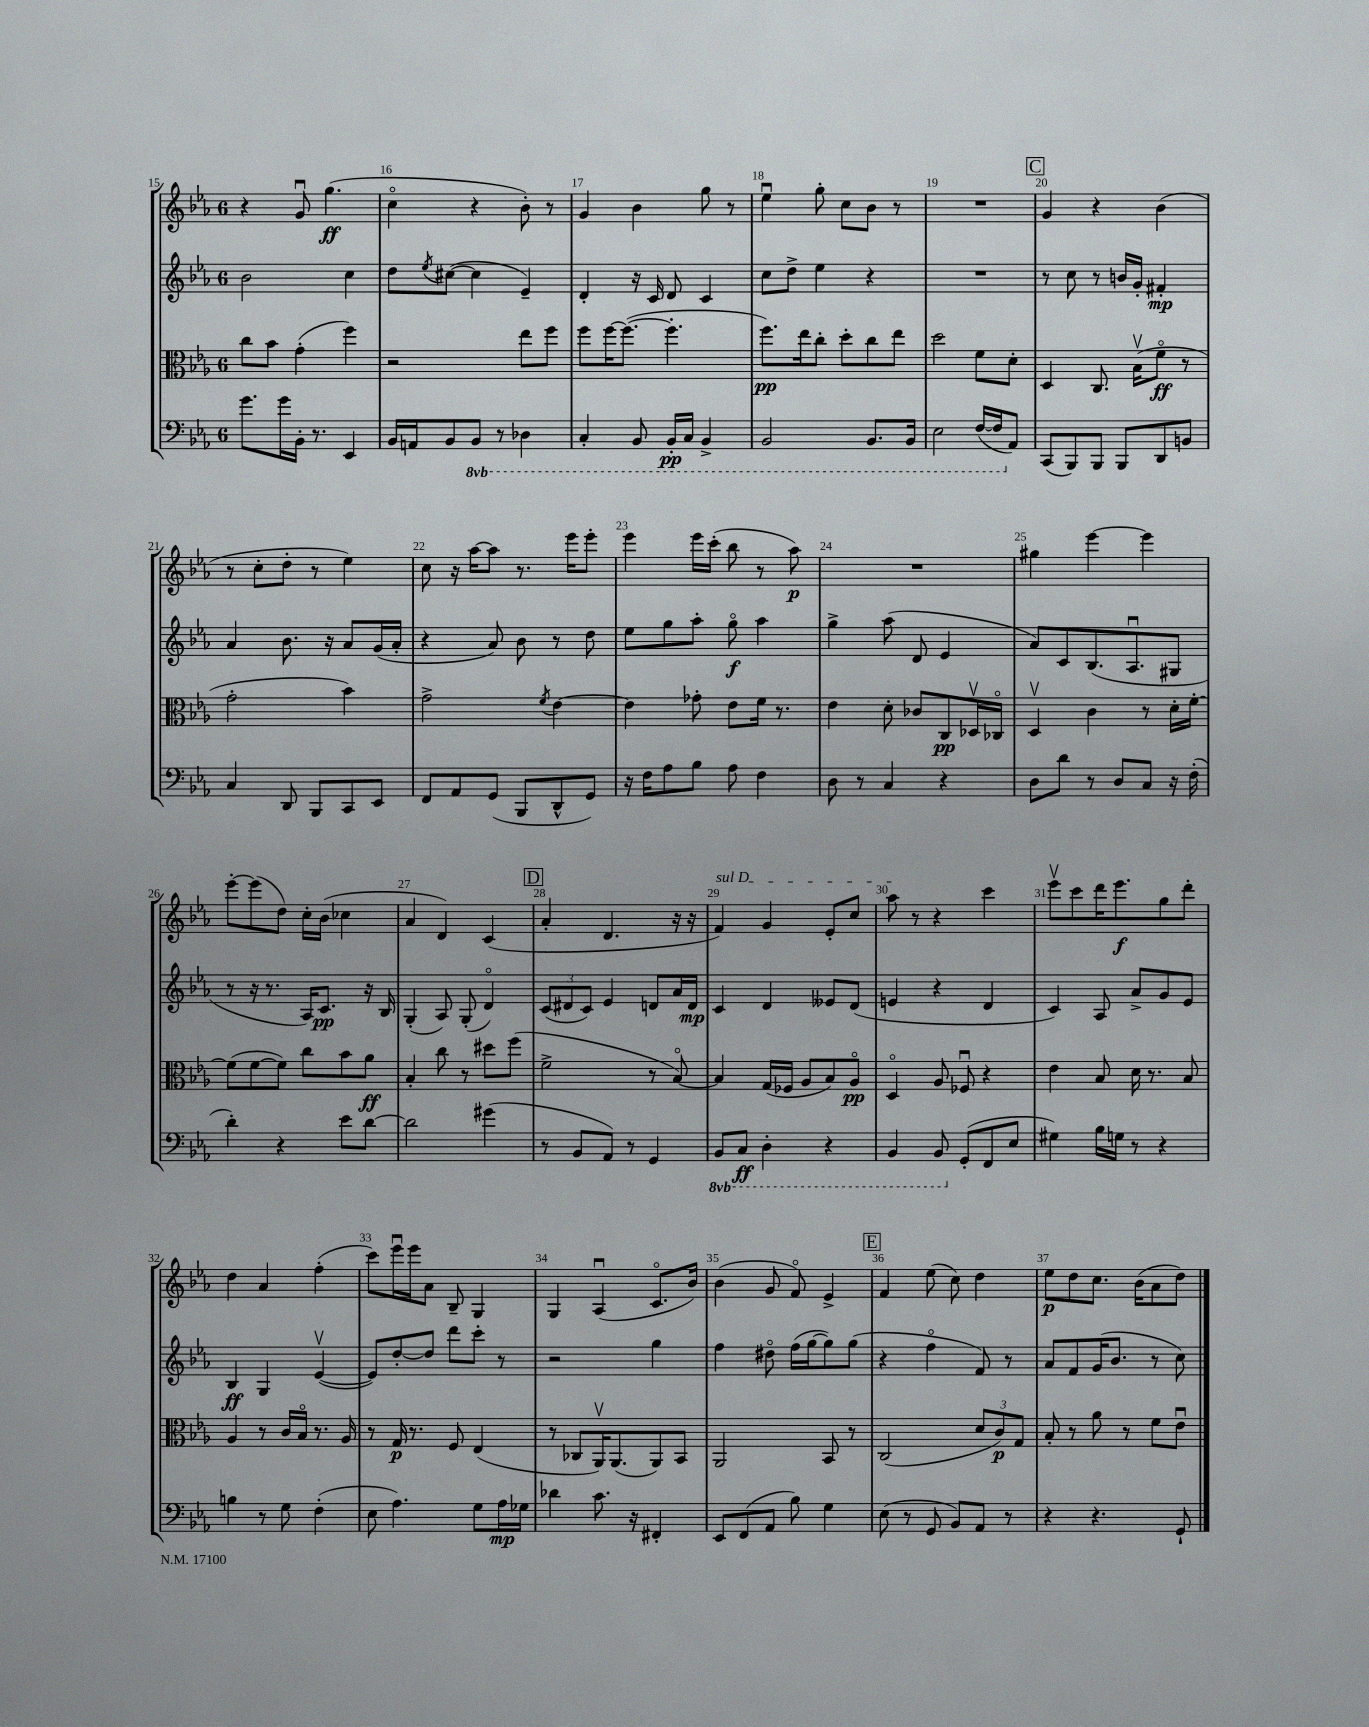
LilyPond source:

<<
\new StaffGroup <<
\new Staff = "s0" {
    \clef treble \key ees \major \once \override Staff.TimeSignature.style = #'single-digit \time 6/8
    r4 g'8\downbow g''4.\ff( |
    c''4\flageolet r4 bes'8-.) r8 |
    g'4 bes'4 g''8 r8 |
    ees''4\downbow g''8-. c''8 bes'8 r8 |
    R2. |
    \mark \markup { \box "C" } g'4 r4 bes'4( |
    r8 c''8-. d''8-. r8 ees''4) |
    c''8 r16 aes''16~ aes''8 r8. ees'''16 ees'''8-. |
    ees'''4 ees'''16 c'''16-.( bes''8 r8 aes''8\p) |
    R2. |
    gis''4 ees'''4~ ees'''4 |
    ees'''8~-. ees'''8( d''8) c''16-. bes'16( ces''4 |
    aes'4 d'4) c'4( |
    \mark \markup { \box "D" } aes'4-. d'4. r16 r16 |
    \once \override TextSpanner.bound-details.left.text = \markup { \italic "sul D" } f'4\startTextSpan) g'4 ees'8-. c''8 |
    aes''8\stopTextSpan r8 r4 c'''4 |
    ees'''8\upbow c'''8 d'''16 ees'''8.\f g''8 d'''8-. |
    d''4 aes'4 f''4-.( |
    c'''8) ees'''16\downbow ees'''16 aes'8 bes8-- g4 |
    g4 aes4\downbow( c'8.\flageolet bes'16) |
    bes'4( g'8 f'8\flageolet) ees'4-> |
    \mark \markup { \box "E" } f'4 ees''8( c''8) d''4 |
    ees''8\p d''8 c''8. bes'16( aes'8 d''8) \bar "|." |
}
\new Staff = "s1" {
    \clef treble \key ees \major \once \override Staff.TimeSignature.style = #'single-digit \time 6/8
    bes'2 c''4 |
    d''8 \acciaccatura { ees''8 } cis''8~( cis''4 ees'4--) |
    d'4-. r16 c'16 d'8 c'4 |
    c''8 d''8-> ees''4 r4 |
    R2. |
    \mark \markup { \box "C" } r8 c''8 r8 b'16 g'16-. fis'4-.\mp |
    aes'4 bes'8. r16 aes'8 g'16( aes'16-. |
    r4 aes'8) bes'8 r8 d''8 |
    ees''8 g''8 aes''8-. g''8\flageolet\f aes''4 |
    g''4-> aes''8( d'8 ees'4 |
    aes'8) c'8 bes8.( aes8.\downbow gis8 |
    r8 r16 r8. aes16) c'8.\pp r16 bes16 |
    g4-.( aes8) g8-.( d'4\flageolet) |
    \mark \markup { \box "D" } \tuplet 3/2 { c'8( dis'8 c'8) } ees'4 d'8 aes'16 d'16\mp |
    c'4 d'4 eeses'8 d'8( |
    e'4 r4 d'4 |
    c'4) aes8 aes'8-> g'8 ees'8 |
    bes4\ff g4 ees'4~\upbow( |
    ees'8) d''8~-. d''8 d'''8 c'''8-. r8 |
    r2 g''4 |
    f''4 dis''8\flageolet f''16( g''16~ g''8) g''8( |
    \mark \markup { \box "E" } r4 f''4\flageolet f'8) r8 |
    aes'8 f'8 g'16( bes'8. r8 c''8) \bar "|." |
}
\new Staff = "s2" {
    \clef alto \key ees \major \once \override Staff.TimeSignature.style = #'single-digit \time 6/8
    c''8 bes'8 g'4-.( f''4) |
    r2 ees''8 f''8 |
    f''8 f''16~ f''8.~( f''4.-. |
    f''8.\pp) ees''16 c''8-. d''8-. c''8 ees''8 |
    d''2 f'8 d'8-. |
    \mark \markup { \box "C" } d4 c8. bes16\upbow( f'8\flageolet\ff r8 |
    g'2-. bes'4) |
    g'2-> \acciaccatura { f'8 } ees'4~ |
    ees'4 ges'8-. ees'8 f'16 r8. |
    ees'4 d'8-. ces'8 c8\pp des16\upbow ces16\flageolet |
    d4\upbow c'4 r8 d'16-. f'16~-. |
    f'8( f'8~ f'8) c''8 bes'8 aes'8\ff |
    bes4-. c''8 r8 dis''8 f''8( |
    \mark \markup { \box "D" } f'2-> r8 bes8~\flageolet) |
    bes4 g16( fes16 aes8 bes8) aes8\flageolet\pp |
    d4\flageolet aes8 fes8\downbow r4 |
    ees'4 bes8 d'16 r8. bes8 |
    aes4 r8 c'16 bes16\flageolet r8. aes16 |
    r8 g16\p r8. f8 ees4( |
    r8 ces8 aes,16\upbow) aes,8.( aes,8) bes,8 |
    aes,2 bes,8 r8 |
    \mark \markup { \box "E" } c2( \tuplet 3/2 { d'8 c'8\p) g8 } |
    bes8-. r8 aes'8 r8 f'8 ees'8\downbow \bar "|." |
}
\new Staff = "s3" {
    \clef bass \key ees \major \once \override Staff.TimeSignature.style = #'single-digit \time 6/8 \set Staff.ottavationMarkups = #ottavation-simple-ordinals
    g'8. g'16 bes,16-. r8. ees,4 |
    bes,16 a,16 bes,8 \ottava #-1 bes,,8 r8 des,4 |
    c,4-. bes,,8 bes,,16-.\pp c,16 bes,,4-> |
    bes,,2 bes,,8. bes,,16 |
    ees,2 f,16~( f,16 \ottava #0 aes,8) |
    \mark \markup { \box "C" } c,8( bes,,8) bes,,8 bes,,8 d,8 b,8 |
    c4 d,8 bes,,8 c,8 ees,8 |
    f,8 aes,8 g,8( bes,,8 d,8-^ g,8) |
    r16 f16 aes8 bes8 aes8 f4 |
    d8 r8 c4 r4 |
    d8 d'8 r8 d8 c8 r16 f16-.( |
    d'4-.) r4 ees'8 d'8~ |
    d'2 gis'4( |
    \mark \markup { \box "D" } r8 bes,8 aes,8) r8 g,4 |
    \ottava #-1 bes,,8 c,8\ff d,4-. r4 |
    bes,,4 bes,,8 \ottava #0 g,8-.( f,8 ees8 |
    gis4) bes16 g16 r8 r4 |
    b4 r8 g8 f4-.( |
    ees8 aes4.) g8 aes16\mp ges16 |
    des'4 c'8. r16 fis,4-. |
    ees,8 f,8( aes,8 bes8) g4 |
    \mark \markup { \box "E" } ees8( r8 g,8 bes,8) aes,8 r8 |
    r4 r4. g,8-! \bar "|." |
}
>>
>>
\layout { \context { \Score currentBarNumber = #15 \override BarNumber.break-visibility = ##(#f #t #t) barNumberVisibility = #all-bar-numbers-visible } }
